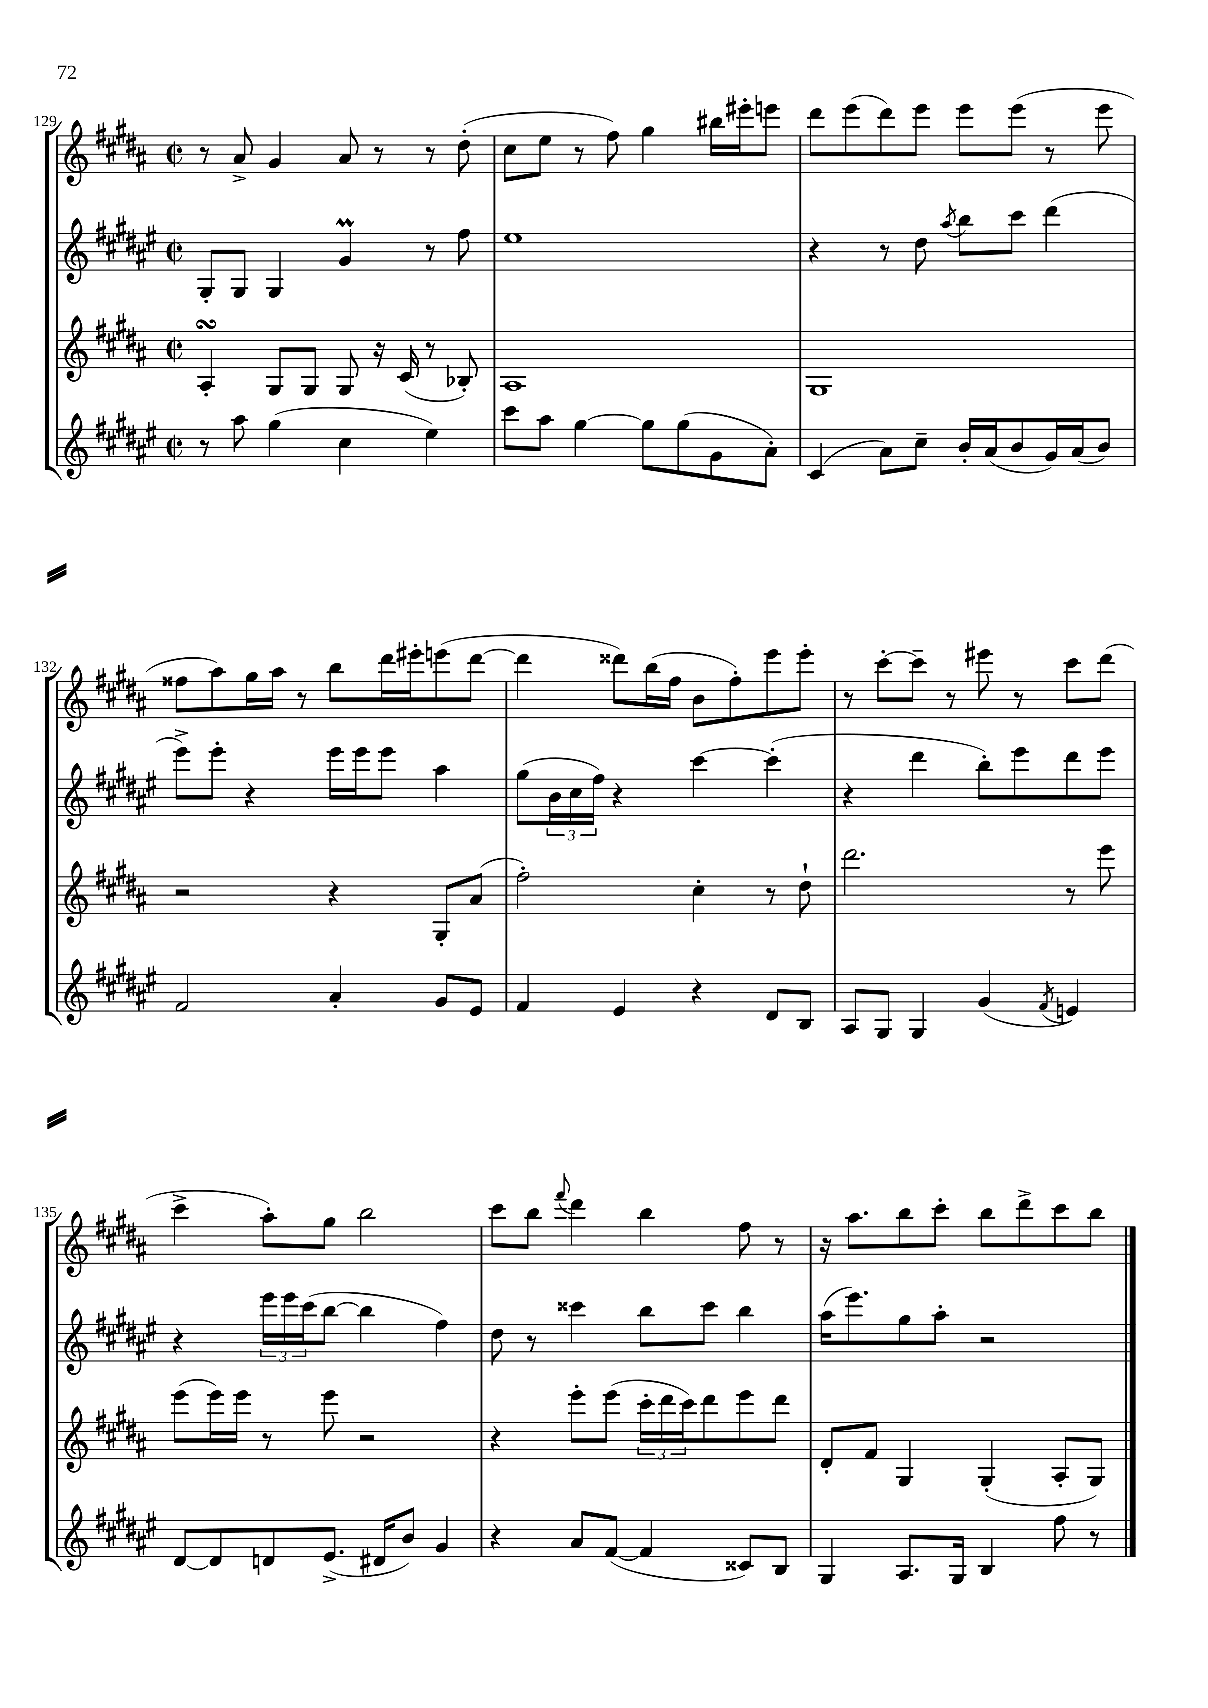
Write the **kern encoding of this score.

**kern	**kern	**kern	**kern
*part4	*part3	*part2	*part1
*staff4	*staff3	*staff2	*staff1
*clefG2	*clefG2	*clefG2	*clefG2
*k[f#c#g#d#a#e#]	*k[f#c#g#d#a#]	*k[f#c#g#d#a#e#]	*k[f#c#g#d#a#]
*M2/2	*M2/2	*M2/2	*M2/2
*met(c|)	*met(c|)	*met(c|)	*met(c|)
=129	=129	=129	=129
8r	4A#sSsS'/	8G#'/L	8r
8aa#\	.	8G#/J	8a#^/
(4gg#\	8G#/L	4G#/	4g#/
.	8G#/J	.	.
4cc#\	8G#/	4g#M/	8a#/
.	16r	.	8r
.	(16c#/	.	.
4ee#\)	8r	8r	8r
.	8B-X'/)	8ff#\	(8dd#'\
=130	=130	=130	=130
8ccc#\L	1A#	1ee#	8cc#\L
8aa#\J	.	.	8ee\J
[4gg#\	.	.	8r
.	.	.	8ff#\)
8gg#\L]	.	.	4gg#\
(8gg#\	.	.	.
8g#\	.	.	16bb#X\LL
.	.	.	16eee#X'\J
8a#'\J)	.	.	8eeen\J
=131	=131	=131	=131
(4c#/	1G#	4r	8ddd#\L
.	.	.	(8eee\
8a#\L)	.	8r	8ddd#\)
8cc#~\J	.	8dd#\	8eee\J
.	.	8qaa#/	.
16b'/LL	.	8bb\L	8eee\L
(16a#/J	.	.	.
8b/	.	8ccc#\J	(8eee\J
16g#/L)	.	(4ddd#\	8r
(16a#/J	.	.	.
8b/J)	.	.	8eee\
!!LO:LB:g=z
=132	=132	=132	=132
2f#/	2r	8eee#^\L)	8ff##X\L
.	.	8eee#'\J	8aa#\)
.	.	4r	16gg#\L
.	.	.	16aa#\JJ
.	.	.	8r
4a#'/	4r	16eee#\LL	8bb\L
.	.	16eee#\J	.
.	.	8eee#\J	16ddd#\L
.	.	.	16eee#X'\J
8g#/L	8G#'/L	4aa#\	(8eeen\
8e#/J	(8a#/J	.	[8ddd#\J
=133	=133	=133	=133
4f#/	2ff#'\)	(8gg#\L	4ddd#\]
.	.	24b\L	.
.	.	24cc#\	.
.	.	24ff#\JJ)	.
4e#/	.	4r	8ddd##X\L)
.	.	.	(16bb\L
.	.	.	16ff#\JJ
4r	4cc#'\	[4ccc#\	8b\L
.	.	.	8ff#'\)
8d#/L	8r	(4ccc#'\]	8eee\
8B/J	8dd#`\	.	8eee'\J
=134	=134	=134	=134
8A#/L	2.ddd#\	4r	8r
8G#/J	.	.	[8ccc#'\L
4G#/	.	4ddd#\	8ccc#~\J]
.	.	.	8r
(4g#/	.	8bb'\L)	8eee#X\
.	.	8eee#\	8r
8qf#/	.	.	.
4en/)	8r	8ddd#\	8ccc#\L
.	8eee\	8eee#\J	(8ddd#\J
!!LO:LB:g=z
=135	=135	=135	=135
[8d#/L	(8eee\L	4r	4ccc#^\
8d#/]	16eee\L)	.	.
.	16eee\JJ	.	.
8dn/	8r	24eee#\LL	8aa#'\L)
.	.	24eee#\	.
.	.	(24ccc#\J	.
(8.e#^/J	8eee\	[8bb\J	8gg#\J
.	2r	4bb\]	2bb\
16d#X/KL	.	.	.
8b/J)	.	.	.
4g#/	.	4ff#\)	.
=136	=136	=136	=136
4r	4r	8dd#\	8ccc#\L
.	.	8r	8bb\J
.	.	.	8qqfff#/
8a#/L	8eee'\L	4ccc##X\	4ddd#\
([8f#/J	(8eee\J	.	.
4f#/]	24ccc#'\LL	8bb\L	4bb\
.	24ddd#\	.	.
.	24ccc#\J)	.	.
.	8ddd#\	8ccc##\J	.
8c##X/L)	8eee\	4bb\	8ff#\
8B/J	8ddd#\J	.	8r
=137	=137	=137	=137
4G#/	8d#'/L	(16aa#\KL	16r
.	.	8.eee#\)	8.aa#\L
.	8f#/J	.	.
8.A#/L	4G#/	8gg#\	8bb\
.	.	8aa#'\J	8ccc#'\J
16G#/Jk	.	.	.
4B/	(4G#'/	2r	8bb\L
.	.	.	8ddd#^\
8ff#\	8A#'/L	.	8ccc#\
8r	8G#/J)	.	8bb\J
==	==	==	==
*-	*-	*-	*-
